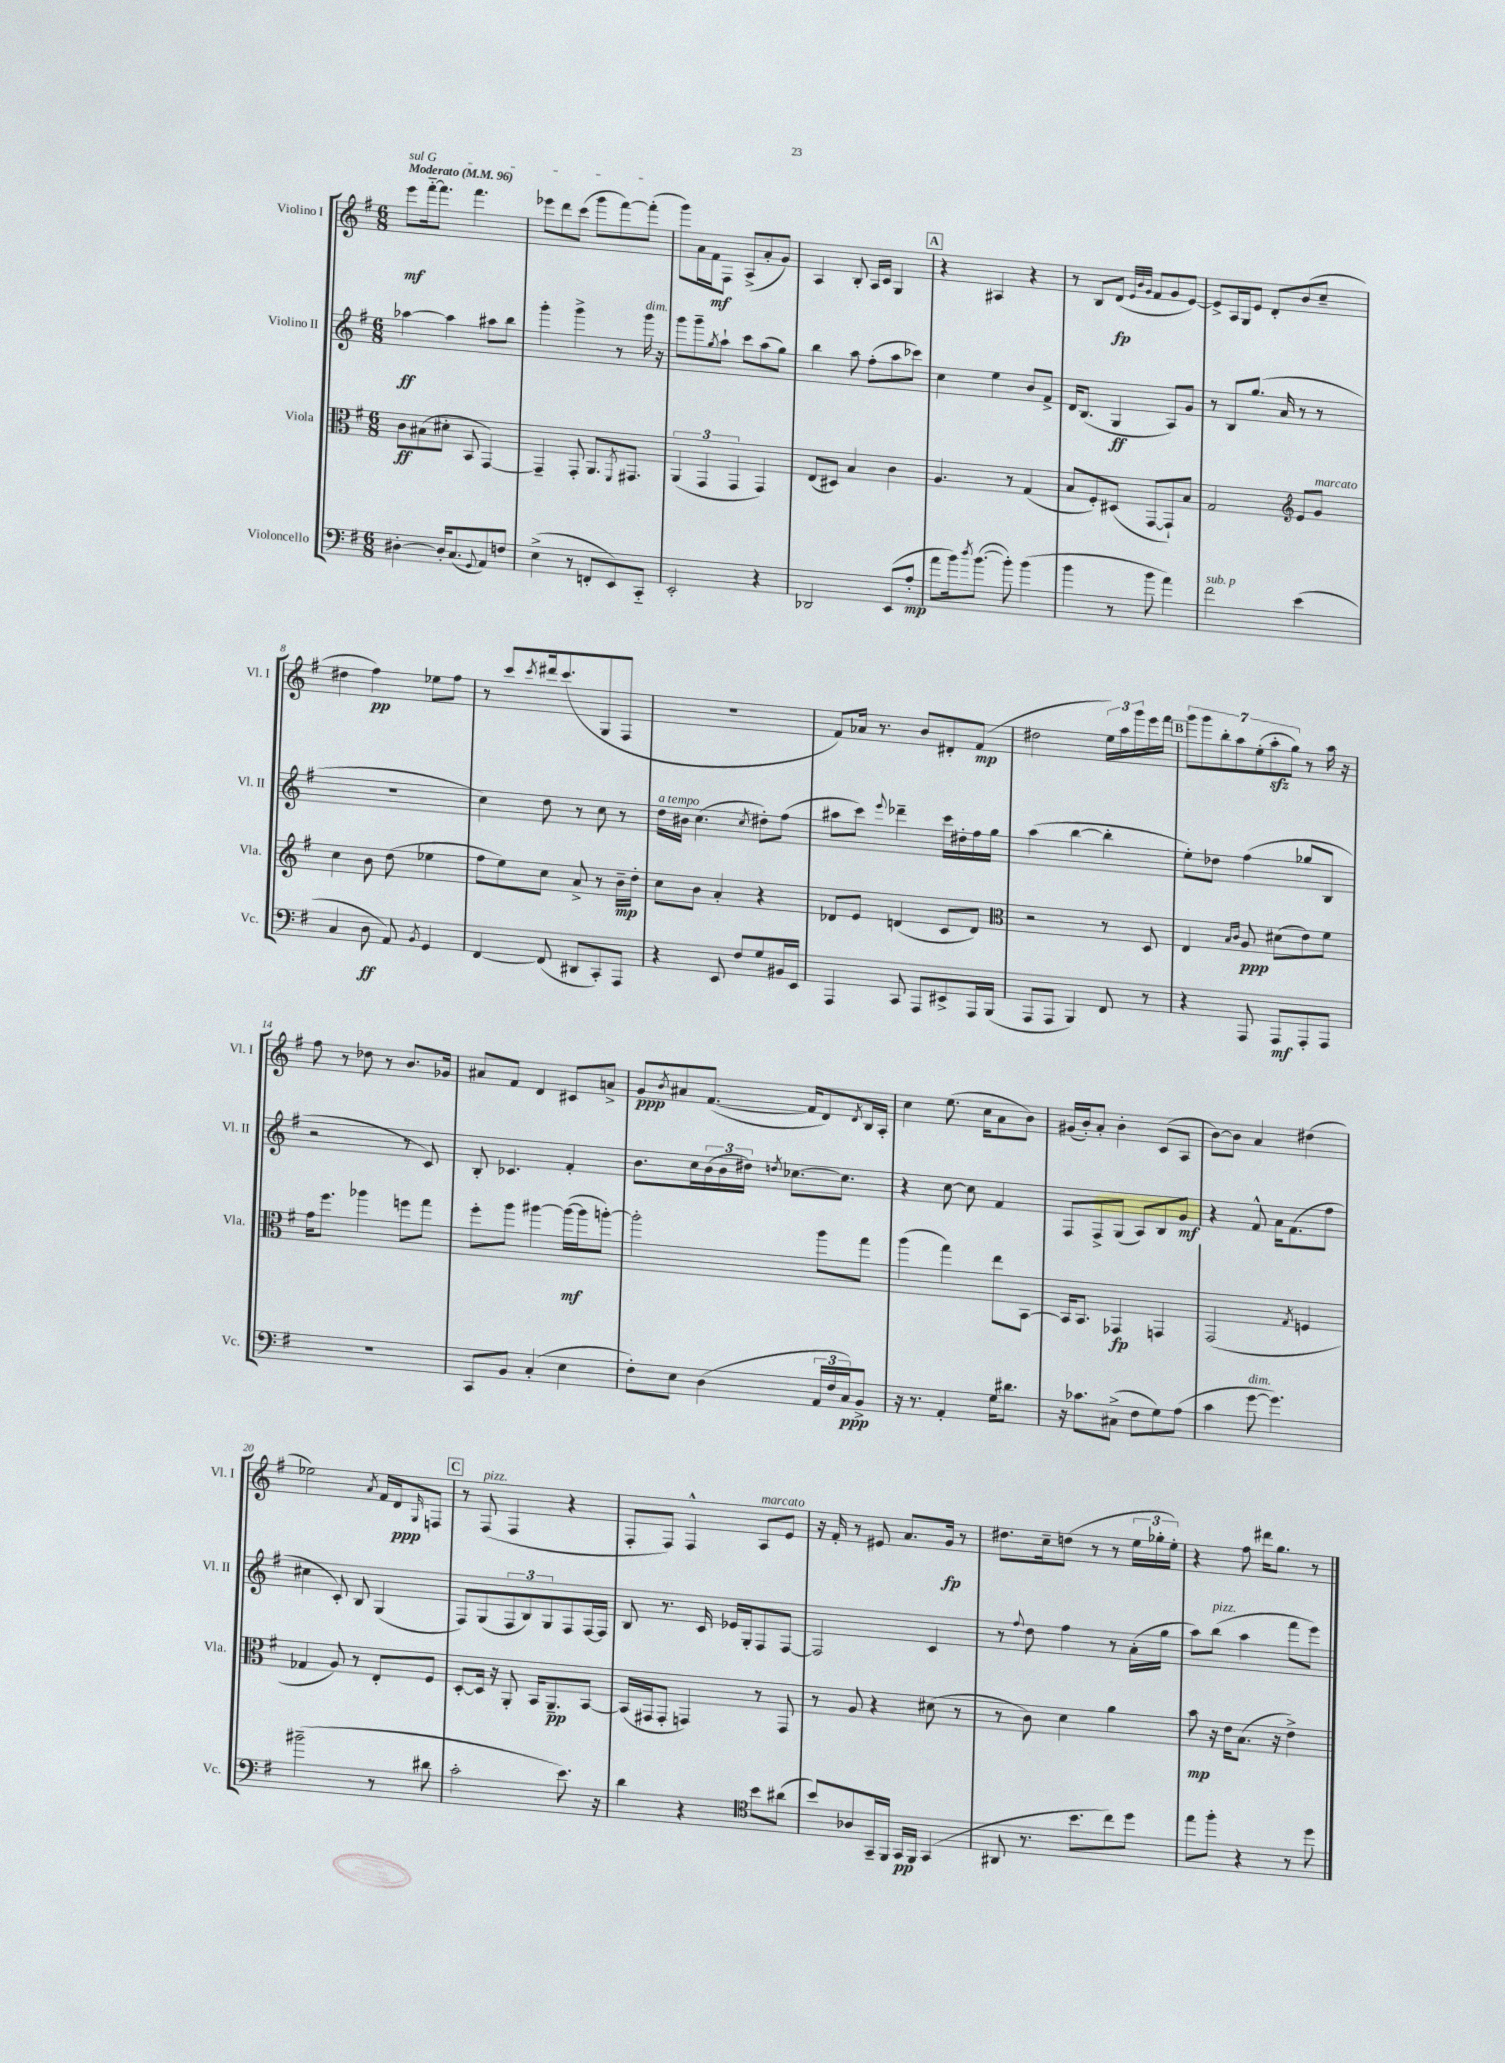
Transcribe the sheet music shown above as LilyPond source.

<<
\new StaffGroup <<
\new Staff = "s0" \with { instrumentName = "Violino I" shortInstrumentName = "Vl. I" } {
    \clef treble \key g \major \numericTimeSignature \time 6/8 \tempo "Moderato" 4 = 96
    \once \override TextSpanner.bound-details.left.text = \markup { \italic "sul G" } e'''8\mf\startTextSpan fis'''16~-_ fis'''8. fis'''4. |
    ees'''8 d'''8 c'''8( g'''8 fis'''8~) fis'''8-.\stopTextSpan( |
    g'''8) a'16 fis'16\mf fis8 a8->( a'8-. g'8) |
    a4 b8-. a16 c'16 g4 |
    \mark \markup { \box "A" } r4 ais4 r4 |
    r8 b8 d'8\fp( \grace { e'32 b'32 g'32 } fis'8 g'8 e'8~) |
    e'8-> a16 g16 e'8 d'8-. b'8( c''8-- |
    dis''4 fis''4\pp) ees''8 fis''8 |
    r8 c'''8 \acciaccatura { c'''8 } dis'''16 c'''8.( g8 fis8 |
    R2. |
    fis'8) aes'16 r8. b'8 dis'8-. fis'8\mp( |
    dis''2 \tuplet 3/2 { e''16) a''16 g'''16 } e'''16 fis'''16 |
    \mark \markup { \box "B" } \tuplet 7/4 { g'''8 g'''8 b''8-. a''8 e''8-.( a''8-.\sfz g''8) } r8 a''16 r16 |
    fis''8 r8 des''8 r8 b'8. ges'16 |
    ais'8 fis'8 d'4 cis'8 a'8-> |
    g'8\ppp \acciaccatura { b'8 } ais'8 fis'8.~( fis'16 d'8) \acciaccatura { d'8 } b16 a16-. |
    c''4 e''8.( c''16 a'8 b'8) |
    gis'16( b'16-.) a'8-. b'4-. c'8( a8 |
    b'8~) b'8 a'4 dis''4( |
    ees''2) \acciaccatura { a'8 } fis'16 d'16\ppp \grace { g16 } f8 |
    \mark \markup { \box "C" } r8 fis8^\markup { \italic "pizz." }( fis4 r4 |
    fis8-. fis8) fis4-^ a8^\markup { \italic "marcato" } e'8 |
    r16 fis'16-. r8 eis'8 a'8. g'16\fp r8 |
    dis''8. c''16-- d''8( r8 r8 \tuplet 3/2 { e''16 ges''16-. e''16-.) } |
    r4 fis''8 dis'''16 g''8. r8 \bar "|." |
}
\new Staff = "s1" \with { instrumentName = "Violino II" shortInstrumentName = "Vl. II" } {
    \clef treble \key g \major \numericTimeSignature \time 6/8
    aes''4~\ff aes''4 ais''8 b''8 |
    g'''4-. g'''4-> r8 g'''16^\markup { \italic "dim." } r16 |
    g'''8 g'''8-- \acciaccatura { g''8 } a''8-! c'''8 a''8( g''8) |
    b''4 a''8 fis''8-.( a''8 ces'''8) |
    \mark \markup { \box "A" } c''4 e''4 b'8 fis'8-> |
    d'16 b8.( g4\ff a8) g'8 |
    r8 b8 g''8.( a'16 r8 r8 |
    R2. |
    c''4) d''8 r8 c''8 r8 |
    d''16^\markup { \italic "a tempo" } bis'16 c''4.( \acciaccatura { c''8 } dis''8-.) fis''8( |
    ais''8 c'''8) \appoggiatura { e'''8 } des'''4-- c'''16 dis''16-. fis''16 g''16 |
    a''4( b''4~ b''4-. |
    \mark \markup { \box "B" } e''8-.) des''8 fis''4( ges''8 b8 |
    r2 r8 c'8) |
    b8-. ces'4. fis'4-. |
    b'8. c''16 \tuplet 3/2 { b'16( b'16 dis''16) } \acciaccatura { d''8 } ces''8.~ ces''8. |
    r4 c''8~ c''8 fis'4 |
    fis8 fis8-> g8( a8) b8 g'8\mf |
    r4 fis'8-^ a'16 fis'8.( fis''8 |
    cis''4 c'8-.) b8 g4( |
    \mark \markup { \box "C" } fis8) g8( \tuplet 3/2 { fis8 b8) g8 } fis8 fis16~ fis16 |
    b8 r8. c'16 ees'16 g16-. fis8 fis8~ |
    fis2 c'4 |
    r8 \appoggiatura { fis''8 } d''8 fis''4 r8 a'16-.( g''16 |
    a''8) b''8^\markup { \italic "pizz." }( a''4 fis'''8 e'''8) \bar "|." |
}
\new Staff = "s2" \with { instrumentName = "Viola" shortInstrumentName = "Vla." } {
    \clef alto \key g \major \numericTimeSignature \time 6/8
    c'8\ff bis8( dis'8-. b,8 g,4~) |
    g,4-- g,8-. a,8. \acciaccatura { fis,8 } gis,8. |
    \tuplet 3/2 { a,4( g,4 g,4 } g,4) |
    e8( dis8) b4 c'4 |
    \mark \markup { \box "A" } a4. r8 g4( |
    b8 fis8-.) dis8( g,8~ g,8-!) b8 |
    g2 \clef treble e'8 g'8^\markup { \italic "marcato" } |
    c''4 b'8 d''8( ees''4 |
    fis''8 e''8) c''8 a'8-> r8 b'16--\mp d''16-. |
    c''8 b'8 a'4-. r4 |
    des'8 e'8 d'4( c'8 d'8) |
    \clef alto r2 r8 d8 |
    \mark \markup { \box "B" } e4 \grace { b16 c'16 } a8\ppp dis'8( e'8) fis'8 |
    g'16 fis''8. aes''4 f''8 g''8 |
    fis''8-. a''8 ais''4~ ais''16~\mf( ais''16 a''8~-.) |
    a''2-. a''8 g''8 |
    a''4( g''4) e''8 b,8~ |
    b,16 b,8. ges,4\fp g,4 |
    g,2( \acciaccatura { g8 } f4 |
    ges4 a8) r8 e8-. fis8 |
    \mark \markup { \box "C" } d8~-. d16 r16 a,8-. b,16 a,8.--\pp b,8~ |
    b,16( gis,16 gis,8-. g,4) r8 g,8 |
    r8 a8 r4 dis'8( r8 |
    r8 c'8) d'4 a'4 |
    b'8\mp r16 e'16 b8.( r16 e'4->) \bar "|." |
}
\new Staff = "s3" \with { instrumentName = "Violoncello" shortInstrumentName = "Vc." } {
    \clef bass \key g \major \numericTimeSignature \time 6/8
    dis4~-. dis16-. c8.( \appoggiatura { g,8 } a,8) f8 |
    e4->( r8 f,8-. e,8) c,8-_ |
    e,2-. r4 |
    des,2 e,8( a8-.\mp |
    \mark \markup { \box "A" } a'8 b'16) \acciaccatura { d''8 } b'8.~( b'8-.) b'4( |
    b'4 r8 b'8 a'4) |
    fis'2^\markup { \italic "sub. p" } e'4( |
    c4 d8\ff a,8) \acciaccatura { b,8 } g,4 |
    fis,4~ fis,8( dis,8 c,8-.) a,,8 |
    r4 e,8 fis8 g8 bis,16 e,16 |
    a,,4 c,8 a,,8 eis,8-> a,,16 b,,16( |
    a,,8 a,,8 b,,4) fis,8 r8 |
    \mark \markup { \box "B" } r4 a,,8 a,,8\mf a,,8-. a,,8 |
    R2. |
    c,8 b,8 c4-.( e4 |
    fis8-.) e8 d4( \tuplet 3/2 { a,16 fis16 c16\ppp) } b,8-> |
    r16 r8. a,4-. g16 dis'8. |
    r16 ces'8. cis8->( fis8 g8) a8( |
    c'4 g'8~^\markup { \italic "dim." } g'4.) |
    bis'2--( r8 dis'8 |
    \mark \markup { \box "C" } c'2-. e'8.) r16 |
    d'4 r4 \clef tenor b'8 ais'8( |
    b'8) aes8 g,16-- fis,16 g,16\pp fis,16 g,4( |
    ais,8 r8. b'8. c''8) d''8 |
    e''8 fis''8-. r4 r8 d''8 \bar "|." |
}
>>
>>
